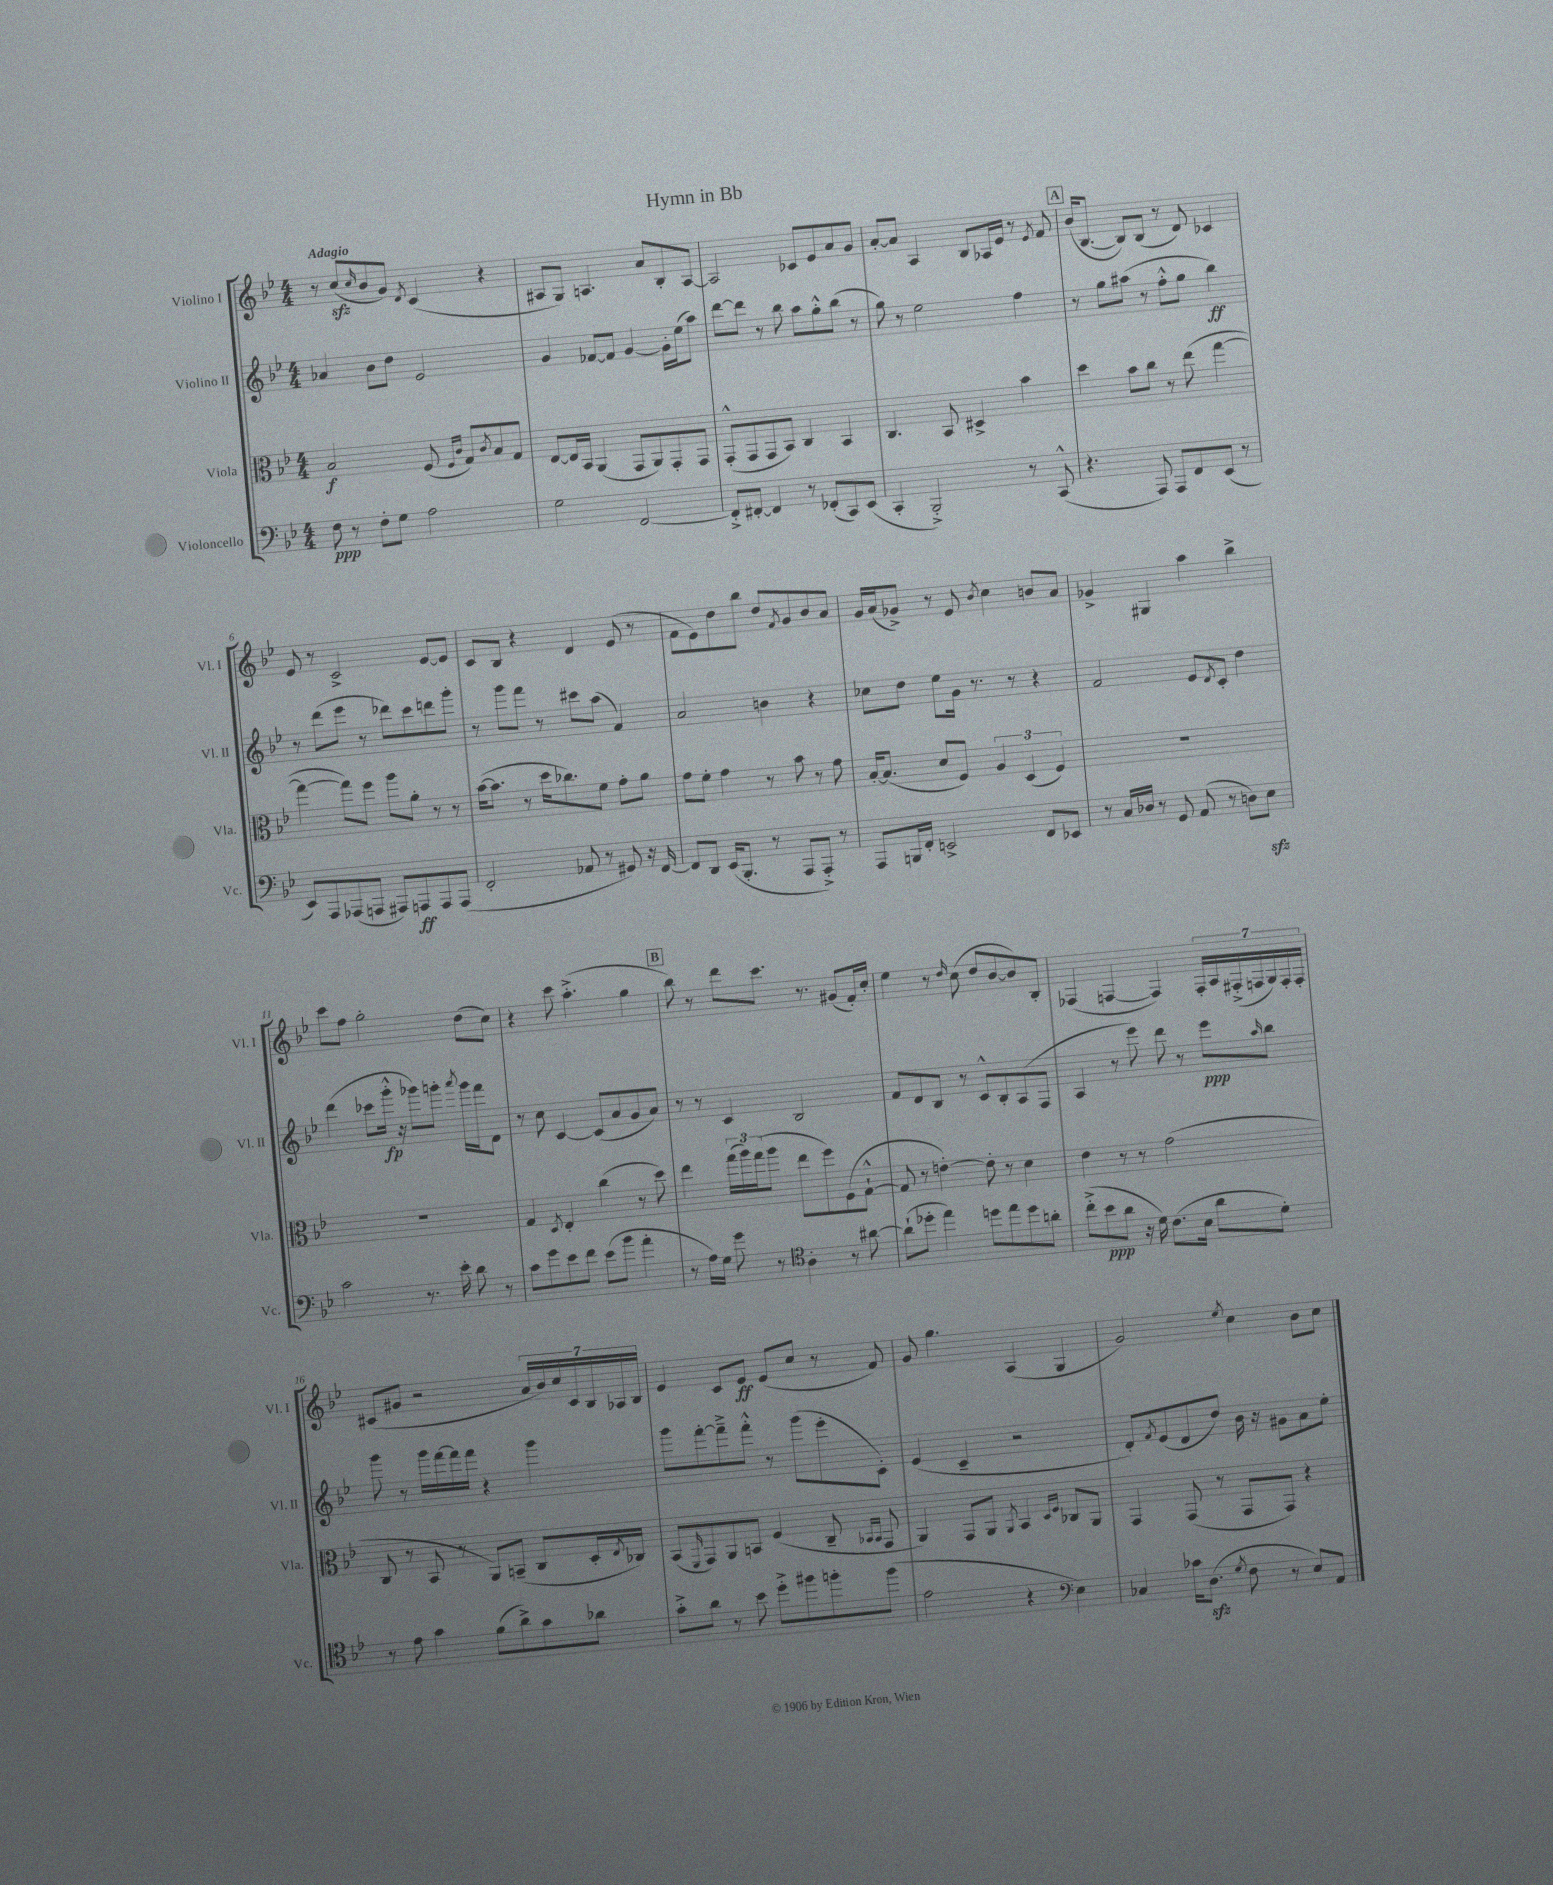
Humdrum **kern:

**kern	**kern	**kern	**kern
*staff4	*staff3	*staff2	*staff1
*clefF4	*clefC3	*clefG2	*clefG2
*k[b-e-]	*k[b-e-]	*k[b-e-]	*k[b-e-]
*M4/4	*M4/4	*M4/4	*M4/4
8F	2B-	4a-	8r
8r	.	.	(8cc
.	.	.	16qqcc
8F'	.	8b-	8b-
8G	.	8dd	8g)
.	.	.	8qd
2A	(8F	2e-	(4c
.	16qqF	.	.
.	16qqc	.	.
.	8G)	.	.
.	8qc	.	.
.	8B-	.	4r
.	8G	.	.
=	=	=	=
2G	[8E-	4g	8A#
.	16E-]	.	8G)
.	16BB-	.	.
.	(4AA	[8f-	4.A
.	.	8f-]	.
[2FF	8GG	[4g	.
.	8AA)	.	8a
.	8GG'	16g']	8B-'
.	.	(16ee-	.
.	8GG	8aa)	[8A
=	=	=	=
8FF'^]	(8GG'^^	[8ddd	2A]
[8FF#'	8GG	8ddd]	.
4FF#]	8GG	8r	.
.	8BB-)	8bb-	.
8r	4C	8aa	8c-
(8FF-'	.	8gg'^^	8e-
8CC)	4BB-	(8bb-	8a
(8EE-	.	8r	8g
=	=	=	=
4CC'	4.C	8gg)	[8a'
.	.	8r	8a]
2BBB-'^)	.	2ee-	4A
.	8BB-	.	.
.	4D#^	.	8B-
.	.	.	16A-
.	.	.	16e-
8r	4b-	4ff	8r
.	.	.	8qe-
(8CC^^	.	.	8f
=	=	=	=
4.r	4dd	8r	(16b-
.	.	.	[8.B-
.	.	8gg	.
.	8b-	(8aa#	8B-])
8AAA)	8cc	8r	(8B-
8AAA	8r	8ff'^^	8r
8FF	(8ee-	8gg	8d)
(8EE-	[4gg	4bb-)	4c-
8r	.	.	.
=	=	=	=
8EE-)	4gg_	8r	8e-
8AAA	.	(8ddd	8r
(8AAA-	8gg])	8eee-	2c^
8AAA	8ff	8r	.
8AAA#)	8aa	8ddd-)	.
8AAA	8a'	8ccc	.
8AAA	8r	8ddd	[8e-
(8AAA	8r	8ggg'	8e-]
=	=	=	=
2FF'	([16b-	8r	8c
.	8.b-]	.	.
.	.	8ggg	8B-
.	8r	8fff	4r
.	16dd	8r	.
.	8.cc-)	.	.
8AA-	.	8ccc#	4d
8r	8f	(8aa	.
8GG#)	8g'	4f)	(8e-
16r	8a	.	8r
[16FF	.	.	.
=	=	=	=
8FF]	8g	2a	8f
8DD	8f'	.	8e-)
(16EE-	4g	.	8dd
8.BBB-'	.	.	.
.	.	.	8bb-
8r	8r	4b	8dd
.	.	.	8qf
8AAA	8b-	.	8g
8AAA'^)	8r	4r	8b-
8r	8g	.	8a
=	=	=	=
8AAA	[16B-'	8cc-	16g
.	(8.B-]	.	(16a
16BBB	.	8dd	8g-^)
16FF'	.	.	.
2EE^	8d	8ee-	8r
.	8F)	16g	8e-
.	.	8.r	.
.	.	.	8qb-
.	6A	.	4cc
.	.	8r	.
.	(6D	.	.
8FF	.	4r	8b
.	6F)	.	.
8EE-	.	.	8a
=	=	=	=
8r	1r	2f	4g-^
16C	.	.	.
16D-	.	.	.
8r	.	.	4G#
8GG	.	.	.
(8AA	.	8e-	4aa
.	.	8qd	.
8r	.	8c'	.
8D)	.	4dd	4bb-^
8E-	.	.	.
=	=	=	=
2c	1r	(4ddd	8ccc
.	.	.	8ff
.	.	8ccc-	2gg'
.	.	16ggg'^^	.
.	.	16r	.
8.r	.	8ggg-)	.
.	.	8ggg'	.
16e-'	.	.	.
.	.	8qaaa	.
8d	.	16ggg	(8dd
.	.	16fff	.
8r	.	8d	8cc)
=	=	=	=
8c	4G	8r	4r
8g	.	8cc	.
.	8qD	.	.
8e-	4E-'	[4c	8ccc
8f	.	.	(4.aa'^
(8e-	(4cc	(8c]	.
8b-	.	8a	.
4a'	8r	8g	4gg
.	8dd)	8a)	.
=	=	=	=
8r	4ee-	8r	8bb-)
16A)	.	8r	8r
16G	.	.	.
8g	(24gg	4c	8ddd
.	24aa)	.	.
.	(24gg	.	.
8r	8aa	.	8.ccc
*clefC4	*	*	*
4A'	8ee-	2B-	.
.	.	.	8.r
.	8ff)	.	.
8r	(8F	.	(8g#
[8a#	[8G`^^	.	16f')
.	.	.	16cc'
=	=	=	=
(8a#`]	8G]	8f	4ee-
8dd-'	8r	8d	.
4ee-)	[4e')	8B-	8r
.	.	.	16qqdd
.	.	8r	(8cc
8dd	8e']	8c^^	8dd
8ee-	8r	8B-'	[8b-
8dd	4d	(8A	8b-])
8a'	.	8F	8B-'
=	=	=	=
(8cc'^	4e-	4A	(4F-
8b-	.	.	.
8a	8r	8r	[4F
16r	8r	8eee-)	.
16d)	.	.	.
(8.c	(2g	8ddd	4F])
.	.	8r	.
16B-	.	.	.
8a	.	8eee-	28F'
.	.	.	28A
.	.	.	(28F#'^
.	.	.	28F
.	.	16qqaa	.
8d')	.	8bb-	.
.	.	.	28G)
.	.	.	28F'
.	.	.	28F'
=	=	=	=
8r	8C	8ggg	(8c#
8e-	8r	8r	8g#
4g	8BB-	16ggg	2r
.	.	[16fff	.
.	8r	16fff]	.
.	.	16fff	.
(8f	8AA)	4r	.
8a^)	(8BB~	.	.
8g	8C	4ggg	28a
.	.	.	28b-)
.	.	.	28cc
.	.	.	28c#
8a-	16D'	.	.
.	.	.	28B-
.	.	.	28A-
.	8qE-	.	.
.	16C-)	.	.
.	.	.	28B-
=	=	=	=
8g'^	(8BB-	8ggg	4e-
.	16qqFF	.	.
8a	8GG)	[8fff'	.
8r	8AA	8fff~^]	8c
8b-	8BB	8fff'^^	8e-
8dd'^	(4F	8r	(8e-
8ff#	.	(8ggg	8cc
8ff'	8C~	8eee-'	8r
.	16qqBB-	.	.
.	16qqBB-	.	.
(8ff	8GG	8c')	8f)
=	=	=	=
2e-	4AA)	(4e-	8g
.	.	.	4.gg
.	8GG	4c~	.
.	8AA	.	.
.	8qAA	.	.
4r	4BB-	2r	(4A
*clefF4	*	*	*
.	16qqD	.	.
.	16qqF	.	.
4E-)	8C-	.	4G
.	8AA	.	.
=	=	=	=
4C-	4GG	8d')	2g)
.	.	8qf	.
.	.	(8e-	.
16c-	(8GG	8d	.
(8.D	.	.	.
.	8r	8dd)	.
8qG	.	.	8qee-
8F	8GG	16b-	4cc
.	.	16r	.
8r	8GG)	8g#	.
8E-)	4r	8a	8b-
8AA	.	8ee-'	8cc
==	==	==	==
*-	*-	*-	*-
